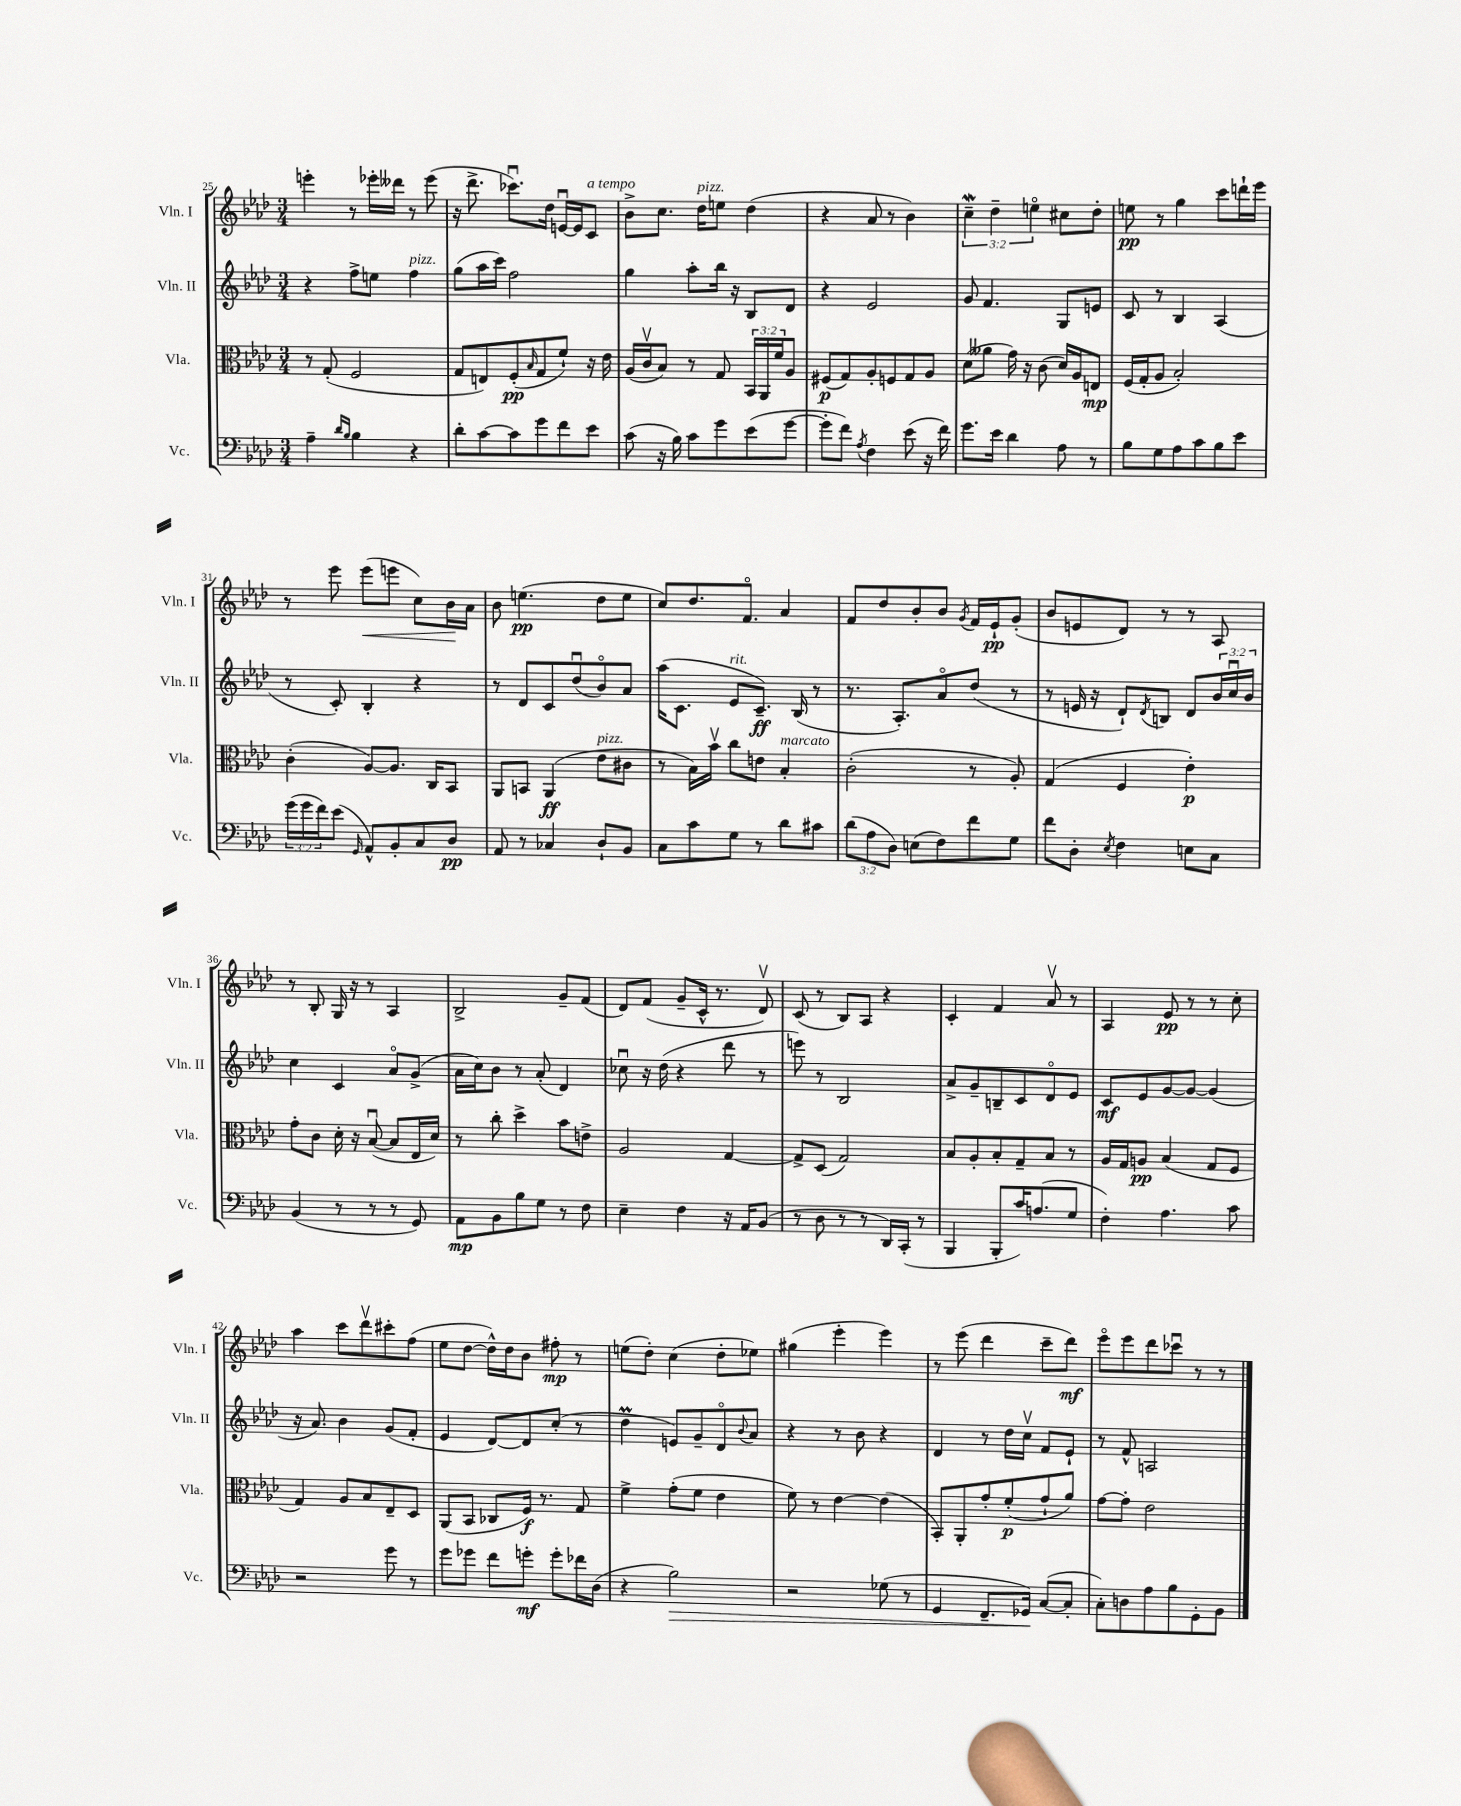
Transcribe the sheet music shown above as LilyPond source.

<<
\new StaffGroup <<
\new Staff = "s0" \with { instrumentName = "Vln. I" shortInstrumentName = "Vln. I" } {
    \clef treble \key aes \major \numericTimeSignature \time 3/4 \override Staff.TupletNumber.text = #tuplet-number::calc-fraction-text
    e'''4-. r8 ees'''16-. deses'''16 r8 ees'''8( |
    r16 des'''8.-> ces'''8.\downbow) des''16 e'16~\downbow e'16 c'8^\markup { \italic "a tempo" } |
    bes'8-> c''8. des''16^\markup { \italic "pizz." } e''8 des''4( |
    r4 aes'8 r8 bes'4) |
    \tuplet 3/2 { c''4--\mordent des''4-- e''4\flageolet } cis''8 des''8-. |
    e''8\pp r8 g''4 c'''8 d'''16-! ees'''16 |
    r8 ees'''8 ees'''8\<( e'''8 c''8) bes'16\! aes'16 |
    bes'8 e''4.\pp( des''8 e''8 |
    c''8) des''8. f'8.\flageolet aes'4 |
    f'8 des''8 bes'8-. bes'8 \acciaccatura { g'8 } f'16 ees'16-!\pp g'8-.( |
    bes'8 e'8 des'8) r8 r8 aes8 |
    r8 bes8-. g16 r16 r8 aes4 |
    bes2-> g'8-- f'8( |
    des'8) f'8( g'8-- c'16-^ r8. des'8\upbow) |
    c'8( r8 bes8) aes8 r4 |
    c'4-. f'4 aes'8\upbow r8 |
    aes4 ees'8\pp r8 r8 c''8-. |
    aes''4 c'''8 des'''8\upbow cis'''8-. f''8( |
    ees''8 des''8~ des''16-^) des''16 bes'8 fis''8-.\mp r8 |
    e''8( des''8-.) c''4( des''8-. ees''8) |
    gis''4( ees'''4-. ees'''4) |
    r8 ees'''8( des'''4 c'''8-- des'''8\mf) |
    ees'''8\flageolet ees'''8 des'''8 ces'''8\downbow r8 r8 \bar "|." |
}
\new Staff = "s1" \with { instrumentName = "Vln. II" shortInstrumentName = "Vln. II" } {
    \clef treble \key aes \major \numericTimeSignature \time 3/4 \override Staff.TupletNumber.text = #tuplet-number::calc-fraction-text
    r4 f''8-> e''8 f''4^\markup { \italic "pizz." } |
    g''8( aes''16 c'''16) f''2 |
    g''4 aes''8-. bes''16 r16 bes8 des'8 |
    r4 ees'2 |
    g'8 f'4. g8 e'8 |
    c'8 r8 bes4 aes4( |
    r8 c'8-.) bes4-. r4 |
    r8 des'8 c'8 des''8\downbow( bes'8\flageolet) aes'8 |
    aes''16( c'8. ees'8^\markup { \italic "rit." } c'8.--\ff) bes16( r8 |
    r8. aes8.-.) aes'8\flageolet des''8( r8 |
    r8 e'16 r16 des'8-!) \acciaccatura { des'8 } b8 des'8 \tuplet 3/2 { bes'16 c''16\downbow bes'16 } |
    c''4 c'4 aes'8\flageolet g'8->( |
    aes'16 c''16) bes'8 r8 aes'8-.( des'4) |
    ces''8\downbow r16 des''16( r4 des'''8 r8 |
    e'''8) r8 bes2 |
    aes'8-> g'8-- b8-- c'8 des'8\flageolet ees'8 |
    c'8\mf ees'8 g'8~ g'8~ g'4( |
    r16 aes'8.) bes'4 g'8( f'8-. |
    ees'4 des'8~) des'8 c''8-.( r8 |
    des''4\prall e'8) g'8-- des'8\flageolet \appoggiatura { bes'8 } aes'8 |
    r4 r8 bes'8 r4 |
    des'4 r8 des''16 c''16\upbow f'8 ees'8-! |
    r8 f'8-^ a2 \bar "|." |
}
\new Staff = "s2" \with { instrumentName = "Vla." shortInstrumentName = "Vla." } {
    \clef alto \key aes \major \numericTimeSignature \time 3/4 \override Staff.TupletNumber.text = #tuplet-number::calc-fraction-text
    r8 g8-.( f2 |
    g8 e8) f8-.\pp( \grace { bes16 } g8 f'8-!) r16 ees'16 |
    aes16( c'16\upbow bes8) r8 g8 \tuplet 3/2 { bes,16 aes,16 f'16 } aes8 |
    fis8\p( g8) aes8-. f8 g8 aes8 |
    des'8( aeses'8 g'16) r16 c'8( des'16) aes16 e8\mp |
    f16( g16-. aes8 bes2-.) |
    c'4-.( aes8~) aes8. c16 bes,8 |
    aes,8 b,8 aes,4\ff( ees'8^\markup { \italic "pizz." } cis'8 |
    r8 bes16) bes'16\upbow c''8 e'8 bes4-.^\markup { \italic "marcato" } |
    c'2-.( r8 aes8-.) |
    g4( f4 ees'4-.\p) |
    g'8-. c'8 des'16-. r16 bes8~\downbow( bes8 ees16 des'16) |
    r8 c''8-. des''4-> bes'8 e'8-> |
    aes2 g4~ |
    g8-> des8( g2) |
    bes8 aes8-. bes8-. g8-- bes8 r8 |
    aes16 g16 a8\pp bes4( g8 f8 |
    g4) aes8 bes8 ees8-- des8 |
    aes,8( bes,8 ces8 f16\f) r8. g8 |
    f'4-> g'8-.( f'8 ees'4 |
    f'8) r8 ees'4~ ees'4( |
    bes,8-.) aes,8-. g'8-. f'8-.\p( g'8-! aes'8) |
    g'8~ g'8-. ees'2 \bar "|." |
}
\new Staff = "s3" \with { instrumentName = "Vc." shortInstrumentName = "Vc." } {
    \clef bass \key aes \major \numericTimeSignature \time 3/4 \override Staff.TupletNumber.text = #tuplet-number::calc-fraction-text
    aes4-- \grace { des'16 bes16 } bes4 r4 |
    des'8-. c'8~ c'8 g'8 f'8 ees'8 |
    c'8( r16 bes16) c'8 g'8 ees'8( g'8~ |
    g'8-. f'8) \acciaccatura { aes8 } f4 ees'8( r16 f'16) |
    g'8. ees'16 des'4 aes8 r8 |
    bes8 g8 aes8 c'8 bes8 ees'8 |
    \tuplet 3/2 { g'16( g'16 f'16) } ees'8( \grace { g,16 } aes,8-^) bes,8-. c8 des8\pp |
    aes,8 r8 ces4 des8-! bes,8 |
    c8 c'8 g8 r8 des'8 cis'8 |
    \tuplet 3/2 { des'8( aes8 des8) } e8( f8) f'8 g8 |
    f'8 des8-. \acciaccatura { ees8 } f4 e8 c8 |
    bes,4( r8 r8 r8 g,8) |
    aes,8\mp bes,8 bes8 g8 r8 f8 |
    ees4-- f4 r16 aes,16 bes,8( |
    r8 des8 r8 r8 des,16) c,16-.( r8 |
    bes,,4 bes,,8-. c'16) a8.( g8 |
    f4-.) aes4. c'8 |
    r2 g'8 r8 |
    g'8 ges'8 f'8 g'8-.\mf g'8-. fes'16 des16( |
    r4 bes2\>) |
    r2 ges8( r8 |
    g,4 f,8.-- ges,16\!) c8~( c8-. |
    c8-.) d8 aes8 bes8 g,8-. bes,8 \bar "|." |
}
>>
>>
\layout { \context { \Score currentBarNumber = #25 } }
